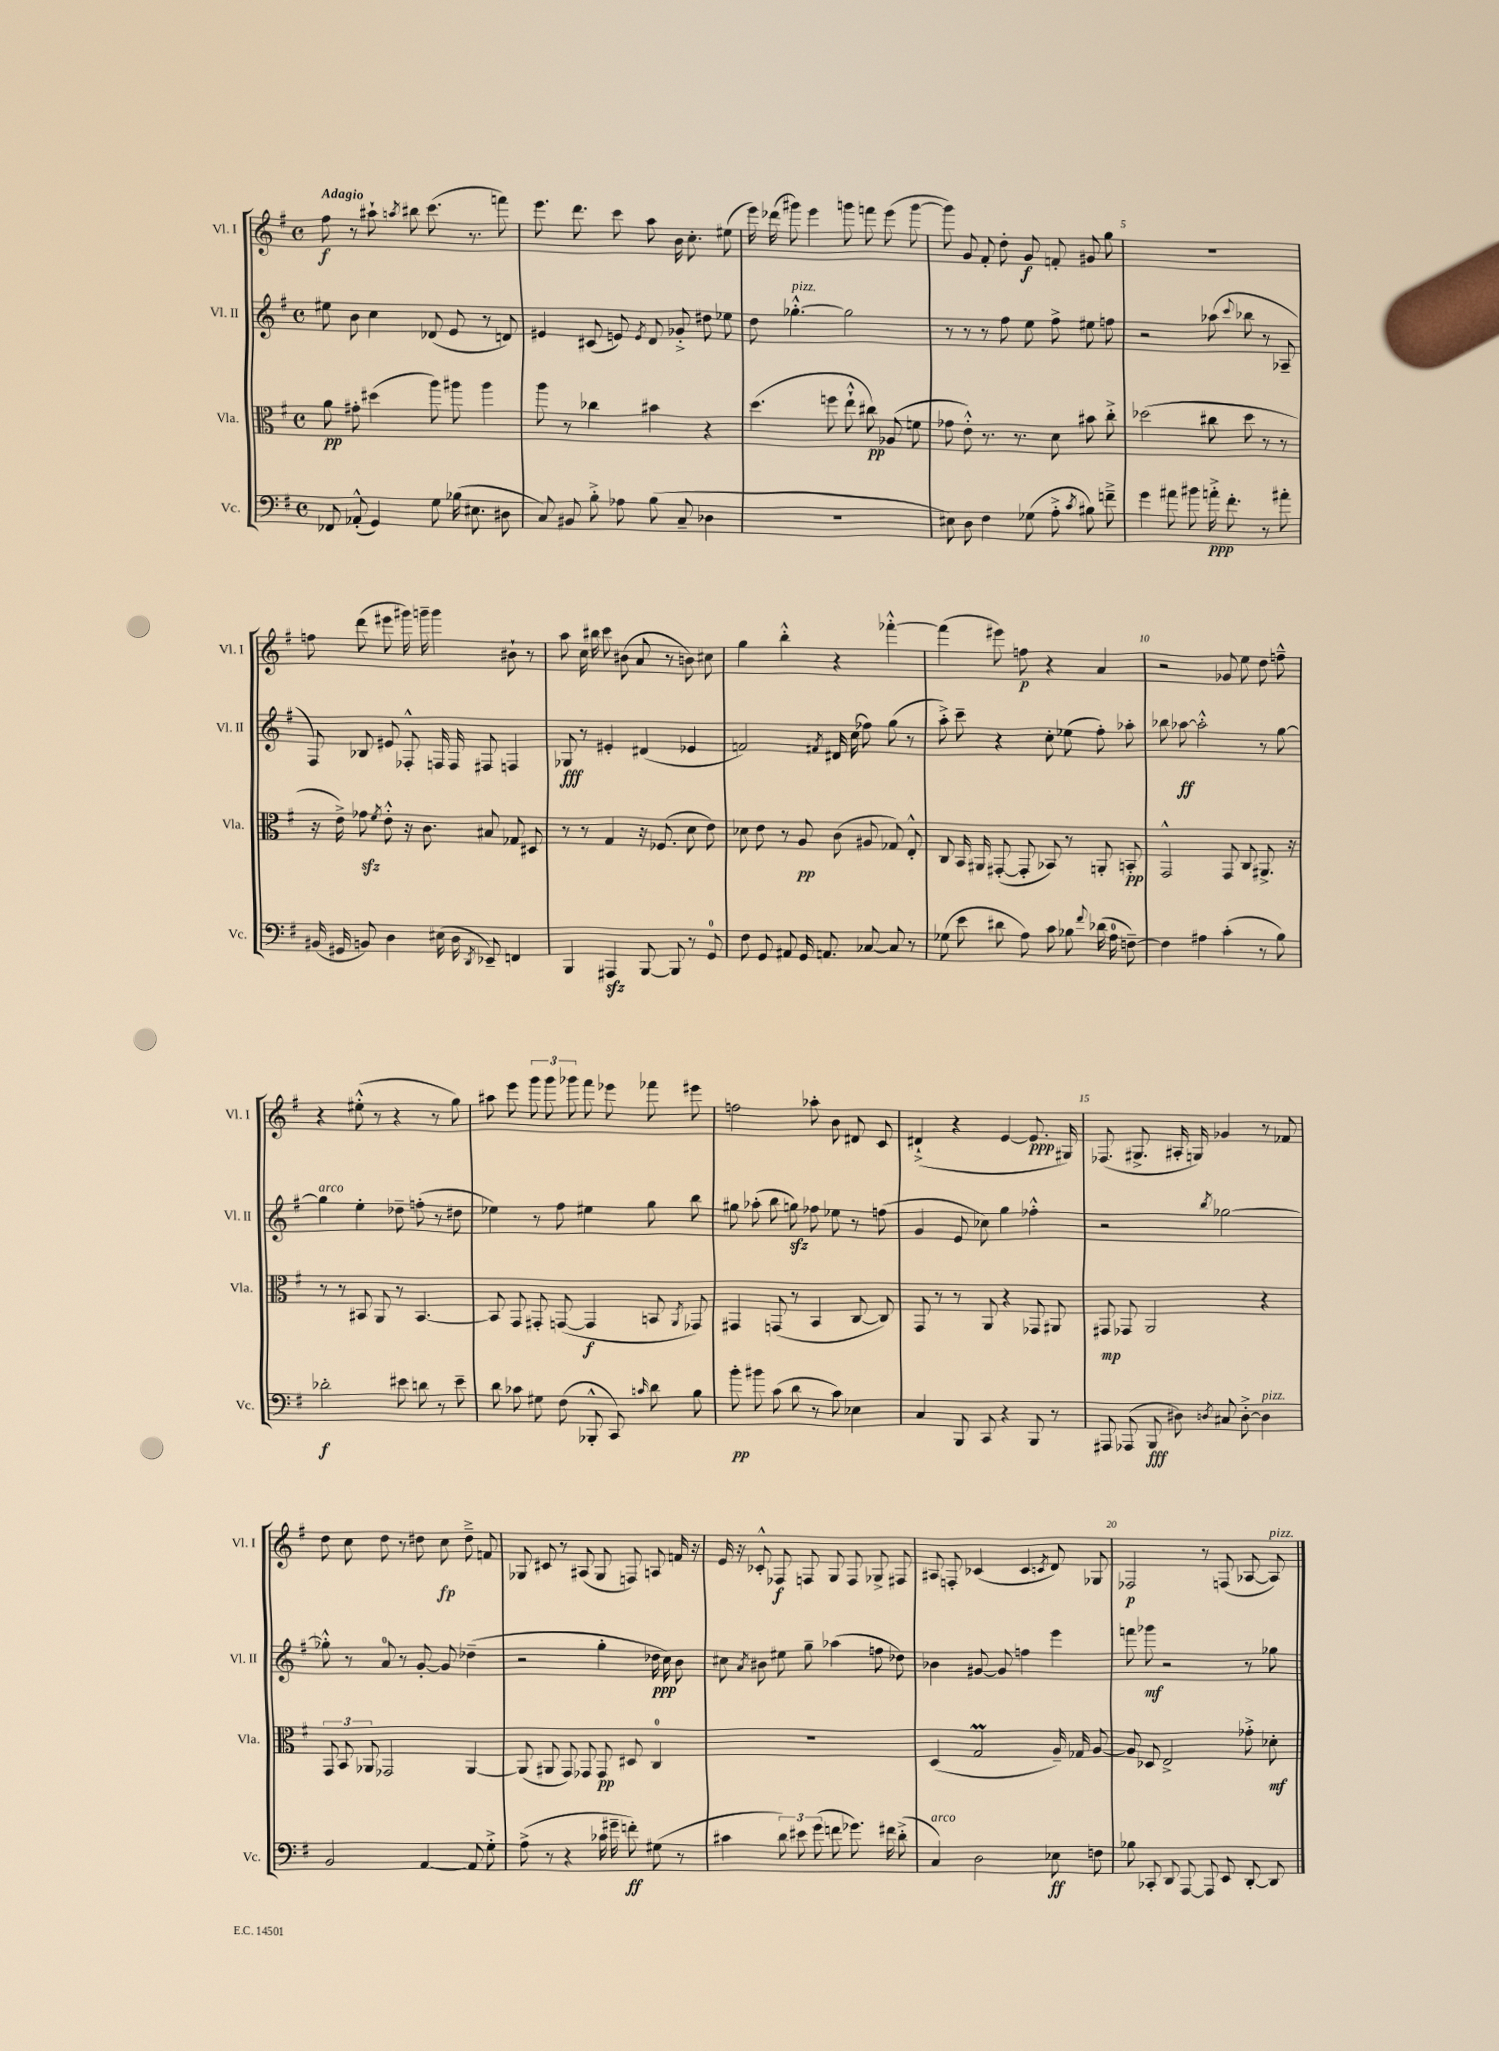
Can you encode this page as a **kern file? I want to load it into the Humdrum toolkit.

**kern	**kern	**kern	**kern
*staff4	*staff3	*staff2	*staff1
*clefF4	*clefC3	*clefG2	*clefG2
*k[f#]	*k[f#]	*k[f#]	*k[f#]
*M4/4	*M4/4	*M4/4	*M4/4
*met(c)	*met(c)	*met(c)	*met(c)
8FF-/	8a\	8ee#\	8ff#\
(8AA-'^^/	8g#'\	8b\	8r
4GG/)	(4dd#\	4cc\	8aa#`\
.	.	.	8qaa/
.	.	.	8bb#\
8G\	8aa\)	(8d-/	(8.ccc\
(16B-\	8aa#\	8e/	.
8.E#\	.	.	8.r
.	4aa#\	8r	.
8D#\	.	8d/)	8fff\)
=	=	=	=
8C/)	8aa\	4e#/	8.eee\
8BB#/	8r	.	.
.	.	.	8.ddd\
8B'^\	4cc-\	(8c#/	.
8A-\	.	8e/)	8ccc\
.	.	8qe/	.
(8B\	4b#\	8d/	8aa\
8C~/	.	8g-'^/	16b\
.	.	.	8.cc'\
4D-\	4r	8dd#\	.
.	.	8ee-\	(8ee#\
=	=	=	=
1r	(4.dd\	8dd\	16eee\)
.	.	.	(16ddd-\
.	.	[4.gg-'^^\	8ggg#\)
.	.	.	4eee\
.	8ff\	.	.
.	8ee`^^\	2gg-\]	8ggg\
.	8cc#\)	.	8fff\
.	(8A-/	.	(8eee\
.	8f\	.	[8ggg\
=	=	=	=
8E#\)	8g-\	8r	8ggg\])
8D\	8e'^^\)	8r	8g/
4F#\	8.r	8r	8f#'/
.	.	8ff#\	8dd'\
.	8.r	.	.
(8G-\	.	8ee\	8g/
8A'^\	8d\	8ff#^\	8f'/
8qc/	.	.	.
8B#\)	8b#\	8ee#\	8g#/
8f~^\	8cc'^\	8ff\	8gg\
=	=	=	=
4g\	(2dd-\	2r	1r
8a#\	.	.	.
8b#\	.	.	.
16a'^\	8cc#\	(8aa-\	.
8.f#'\	.	.	.
.	.	8qqccc/	.
.	8dd-\	8bb-\	.
8r	8r	8r	.
8a#'\	8r	8A-~/	.
=	=	=	=
(16BB#/	16r	8F#/)	8ff\
16GG#/	16e^\)	.	.
8BB/)	8g-\	8B-/	(8ddd\
.	8qf#/	.	.
4D\	8e'^^\	8e#/	8eee#\
.	16r	8F-'^^/	16ggg#\)
.	8.c\	.	16ggg~\
(16E#\	.	16F/	4ggg\
16D\	.	16F/	.
8qDD/	.	.	.
8EE-~/)	8B#/	8F#/	.
4FF/	8G-/	4F/	8b#`\
.	8D#/	.	8r
=	=	=	=
4BBB/	8r	8G-/	8aa\
.	8r	8r	16cc\
.	.	.	16bb#\
4AAA#/	4G/	4e#'/	8ccc\
.	.	.	(8b#\
[8BBB/	16r	(4d#/	8a/
.	(8.F-/	.	.
8BBB/]	.	.	8r
8r	8d\	4e-/	8b\)
8GG/	8e\)	.	8cc#\
=	=	=	=
8F#\	8d-\	2f/)	4gg\
8GG/	8e\	.	.
8AA#/	8r	.	4bb'^^\
16GG/	8A/	.	.
8.AA/	.	.	.
.	.	8qf#/	.
.	(8c\	16d#/	4r
.	.	(16cc\	.
[8C-/	8A#/	8ff-\)	.
8C-/]	8G-/)	(8gg\	[4fff-'^^\
8r	8E'^^/	8r	.
=	=	=	=
(8G-\	8C/	8aa'^\)	(4fff-\]
8e\	16BB/	8ccc~\	.
.	16AA#/	.	.
8d#\	([8GG#'/	4r	8eee#\)
8A\)	8GG#'/]	.	8ff\
8c\	8BB-/)	8cc'\	4r
8B-\	8r	(8ee-\	.
8qqf#/	.	.	.
(16d-\	8AA'/	8ff#'\)	4a/
16A\	.	.	.
[8F~\)	8BB'/	8aa-'\	.
=	=	=	=
4F\]	2GG^^/	8bb-\	2r
.	.	[8aa-\	.
4A#\	.	2aa-'^^\]	.
(4c'\	8GG/	.	8g-/
.	8C/	.	8ee\
8r	8.AA#^/	8r	8dd\
8B\)	.	[8gg\	8ff~^^\
.	16r	.	.
=	=	=	=
2d-'\	8r	4gg\]	4r
.	8r	.	.
.	8BB#/	4ee'\	(8ee#'^^\
.	8AA/	.	8r
8e#\	8r	8dd-~\	4r
8d\	[4.BB#/	(8ff'\	.
8r	.	8r	8r
8e#~\	.	8dd#\	8gg\)
=	=	=	=
8d\	8BB#/]	4ee-\)	8aa#\
8c-\	8GG/	.	8eee\
8G#\	8GG#'/	8r	12ggg\
.	.	.	12ggg\
(8F#\	([8GG/	8ff#\	.
.	.	.	12ggg-\
8BBB-'^^/	4GG/]	4ee#\	8fff#\
8CC/)	.	.	8eee-\
16qqc/	.	.	.
8d\	8BB/	8gg\	8fff-\
.	8qAA/	.	.
8B\	8GG-/)	8bb\	8eee#\
=	=	=	=
8b'\	4GG#/	8gg#\	2ff\
8b#\	.	(8aa-'\	.
(8c\	(8GG/	8bb\	.
8d\	8r	8gg\)	.
8r	4BB/	8ff-\	8aa-'\
8c\)	.	8ee-\	8b\
4E-\	[8C/	8r	8d#/
.	8C/])	(8ff\	8c/
=	=	=	=
4C/	8GG/	4g/	(4d#`^/
.	8r	.	.
8BBB/	8r	8e/	4r
8CC/	8AA/	8cc-\)	.
4r	4r	4gg\	[4e/
8BBB/	8GG-/	4ff-'^^\	8.e/]
8r	8AA#/	.	.
.	.	.	16G#/)
=	=	=	=
8AAA#/	8GG#/	2r	(8.F-/
(8AAA-/	8GG-/	.	.
.	.	.	8.G#^/
8BBB/	2AA/	.	.
8D#\)	.	.	16A#'/
.	.	.	16G/)
8qD/	.	8qbb/	.
8C#/	.	[2gg-\	4g-/
[8D'^\	.	.	.
4D\]	4r	.	8r
.	.	.	8f-/
=	=	=	=
2BB/	12GG/	8gg-'^^\]	8dd\
.	12BB/	.	.
.	.	8r	8cc\
.	12AA-/	.	.
.	2GG-/	8a/	8dd\
.	.	8r	8r
[4AA/	.	[8g'/	8dd#\
.	.	8g/]	8cc\
8AA/]	[4AA-/	(4dd-~\	8dd#~^\
8G'^\	.	.	8f/
=	=	=	=
(8A^\	(8AA-/]	2r	8G-/
8r	8AA#/	.	8c#/
4r	8GG/)	.	8r
.	8GG-/	.	(8A#/
16c-\	8GG-/	4gg'\	8G-/
16g#~\	.	.	.
8f'\)	8D#/	.	8F/)
(8G#\	4C/	16dd-\	8A/
.	.	16cc\)	.
8r	.	8b\	16f/
.	.	.	16r
=	=	=	=
4c#\	1r	8cc#\	16e/
.	.	.	16r
.	.	8qa/	.
.	.	8b#\	8c-'^^/
12d\)	.	8ee#\	8F-/
12e#\	.	.	.
.	.	8gg~\	8F/
(12g\	.	.	.
8f\	.	(4aa-\	8G/
8.g-\)	.	.	8F/
.	.	8ff\	8G-^/
16f#\	.	.	.
(8d'^\	.	8dd-\)	8F#/
=	=	=	=
4C/)	(4D/	4b-\	8A#/
.	.	.	8F'/
2D\	2G/	[8g#/	(4c-/
.	.	8g#/]	.
.	.	4ff\	4c-/
.	.	.	8qc/
8E-\	16A~/)	4eee\	8d/)
.	16G-/	.	.
8F\	[8A/	.	8G-/
=	=	=	=
8B-\	8A/]	8fff\	2F-/
8CC-'/	8D-/	8ggg-\	.
8DD/	2E^/	2r	.
[8AAA/	.	.	.
8AAA/]	.	.	8r
8EE/	.	.	(8F/
[8DD'/	8g-'^\	8r	[8A-/
8DD/]	8d-'\	8gg-\	8A-/])
==	==	==	==
*-	*-	*-	*-
